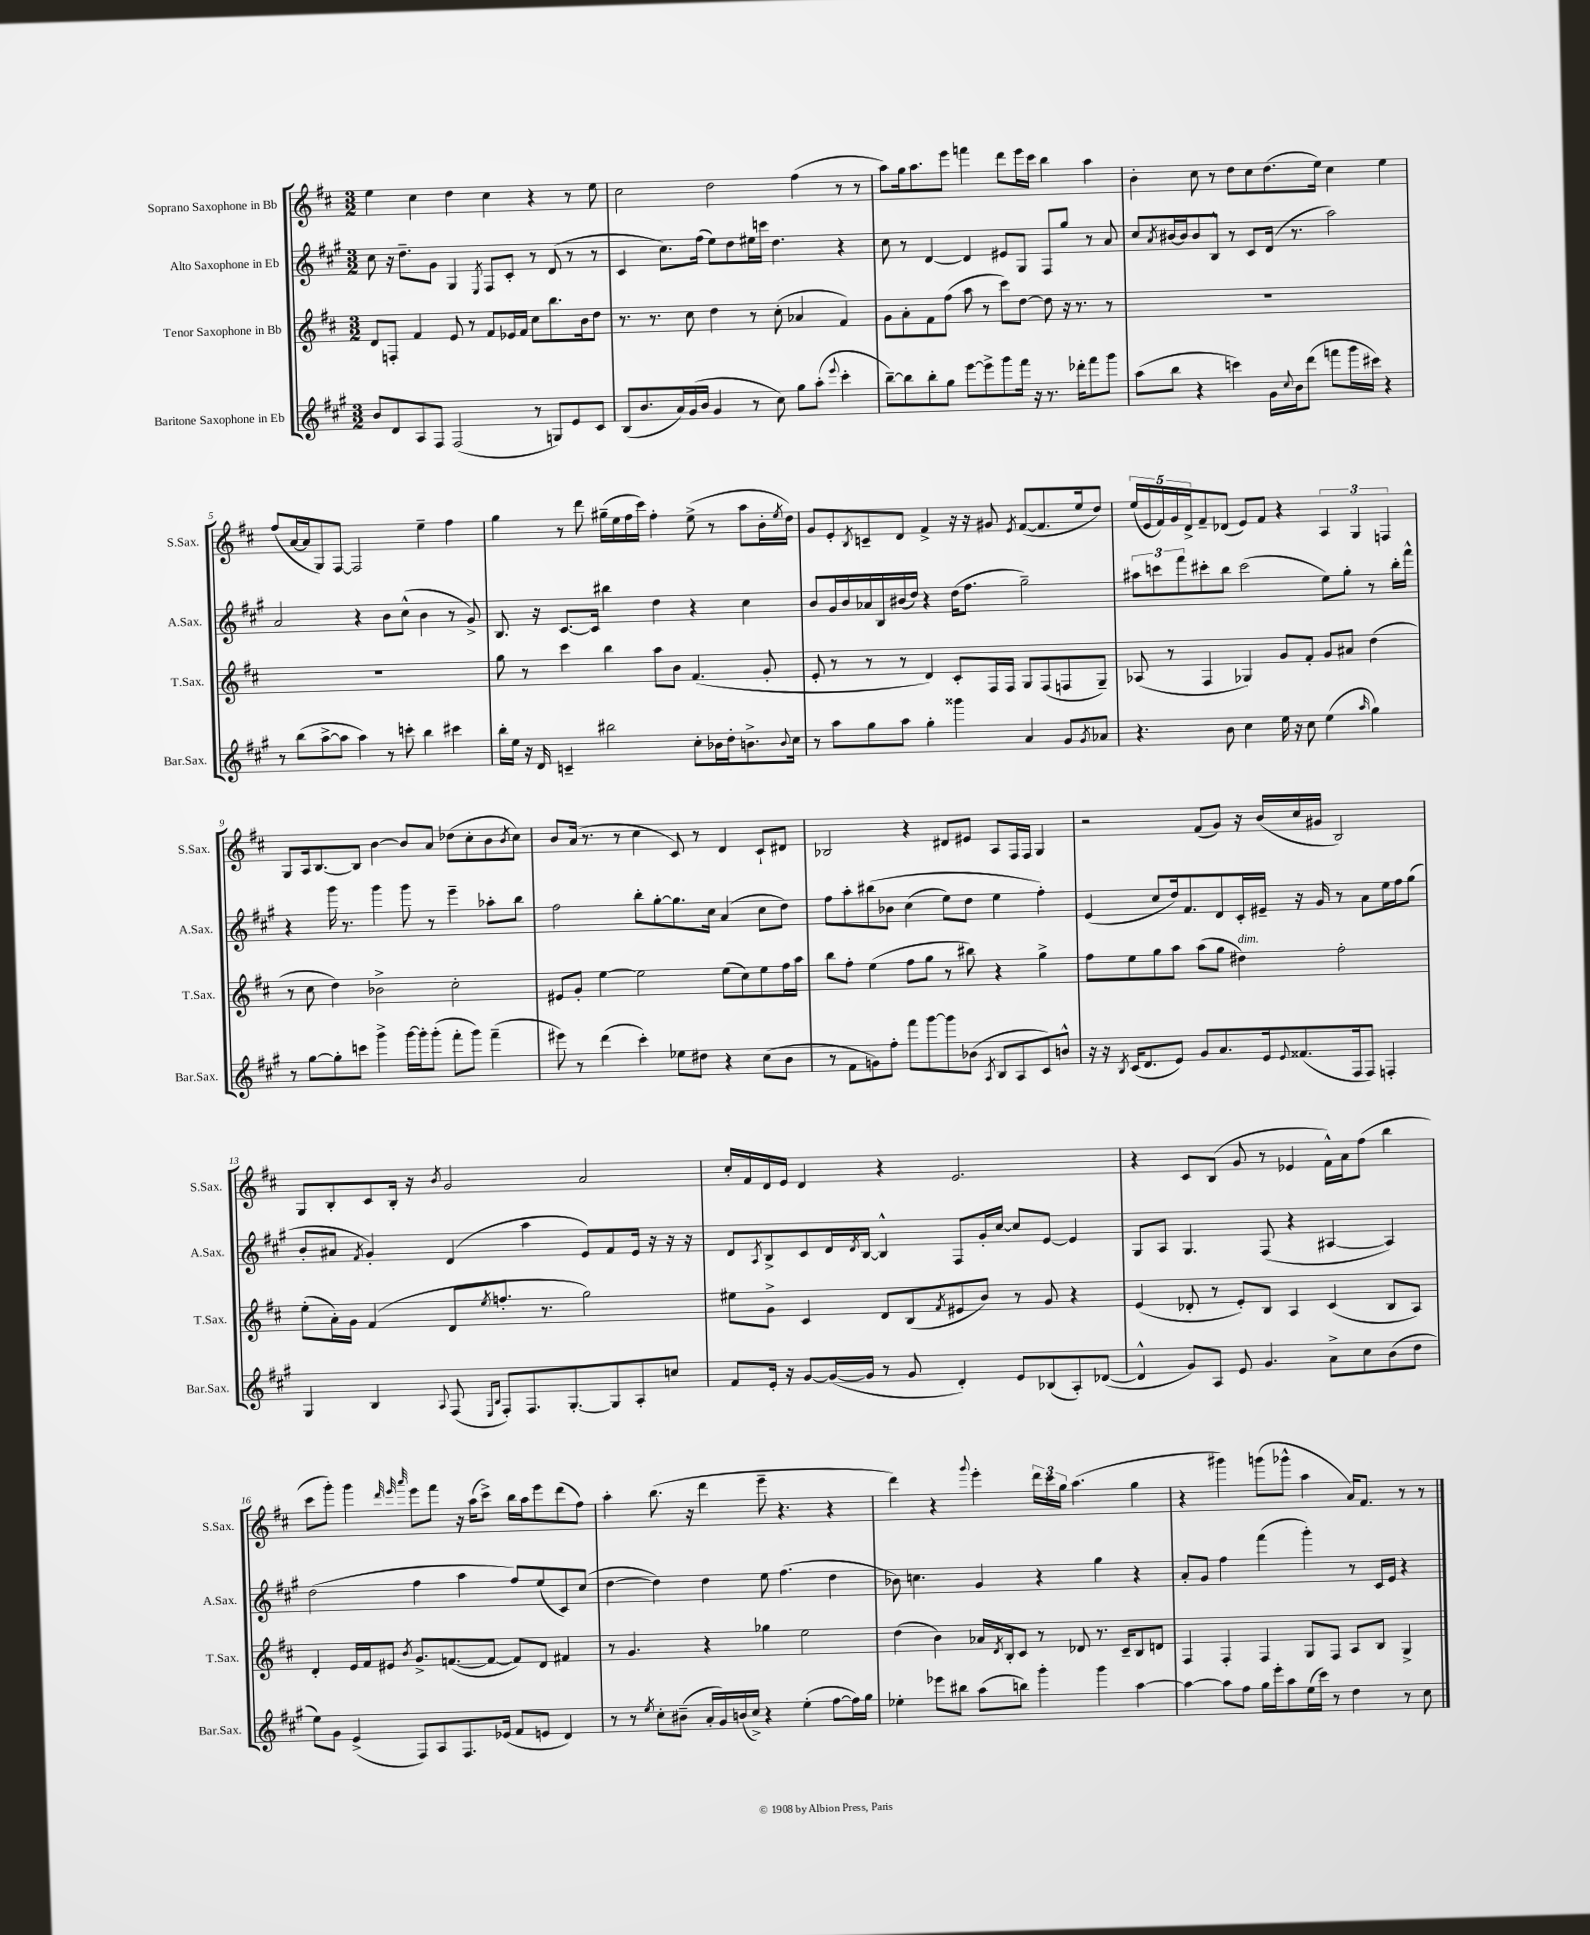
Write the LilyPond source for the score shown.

<<
\new StaffGroup <<
\new Staff = "s0" \with { instrumentName = "Soprano Saxophone in Bb" shortInstrumentName = "S.Sax." } {
    \clef treble \key d \major \numericTimeSignature \time 3/2
    e''4 cis''4 d''4 cis''4 r4 r8 e''8 |
    cis''2 d''2 fis''4( r8 r8 |
    a''8) g''16 a''8. e'''8 f'''4 d'''8 e'''16 cis'''16 b''4 a''4 |
    b'4-. cis''8 r8 d''8 cis''8 d''8.( e''16) cis''4 e''4 |
    fis''8( a'16~ a'16 g8) fis8~ fis2 e''4-- fis''4 |
    g''4 r8 d'''8 gis''16--( e''16 fis''16 cis'''16) fis''4-. e''8->( r8 a''8 b'16-. \acciaccatura { e''8 } d''16) |
    g'8 e'8-. \acciaccatura { b8 } c'8-- d'8 fis'4-> r16 r16 gis'8 \acciaccatura { e'8 } fis'8~( fis'8. e''16 d''8) |
    \tuplet 5/4 { e''16( e'16 fis'16) g'16 d'16-> } fis'8-- des'8( e'8) fis'8 r4 \tuplet 3/2 { a4 g4 f4 } |
    g8 a16 b8.~ b8 b'4~ b'8 a'8 des''8( cis''8-. b'8 \acciaccatura { b'8 } cis''8) |
    b'8 a'16( r8. r8 cis''4 cis'8) r8 d'4 cis'8-! dis'8 |
    bes2 r4 dis'8 eis'8 a8 fis16 fis16 g4 |
    r2 fis'8( g'8) r16 b'16( cis''16 gis'16 b2) |
    g8 b8-. cis'8 b16-. r16 \acciaccatura { b'8 } g'2 a'2 |
    cis''16-. fis'16 d'16 e'16 d'4 r4 e'2. |
    r4 cis'8 b8( g'8 r8 ees'4 fis'16-^) a'16 fis''8( b''4 |
    cis'''8 g'''8-.) g'''4 \grace { d'''32 e'''32 a'''32 } e'''8 fis'''8 r16 a''16( cis'''8->) b''16 a''16 e'''8 d'''8( fis''8) |
    a''4-. b''8.( r16 d'''4 e'''8-- r4. r4 |
    d'''4) r4 \appoggiatura { g'''8 } e'''4-. \tuplet 3/2 { d'''16 cis'''16 g''16 } a''4.( g''4 |
    r4 gis'''4) g'''8( ges'''8-^ a''4 a'16) fis'8. r8 r8 \bar "|." |
}
\new Staff = "s1" \with { instrumentName = "Alto Saxophone in Eb" shortInstrumentName = "A.Sax." } {
    \clef treble \key a \major \numericTimeSignature \time 3/2
    cis''8 r16 d''8.-- gis'8 gis4 \acciaccatura { e8 } fis8 cis'8-. r8 d'8( r8 r8 |
    cis'4 cis''8.) fis''16( e''8) d''8 eis''16 c'''16 d''4. r4 |
    cis''8 r8 d'4~ d'4 eis'8 gis8 fis8 gis''8 r8 a'8 |
    cis''8 \acciaccatura { a'8 } bis'16~ bis'16 bis'8 b8-^ r8 cis'8 d'16( r8. a''2) |
    a'2 r4 b'8 cis''8-^( b'4 r8 gis'8->) |
    b8. r16 cis'8.~ cis'16 bis''4 d''4 r4 cis''4 |
    b'8 gis'16 b'16 aes'16 b16 bis'16( d''16) r4 d''16( fis''8. gis''2--) |
    \tuplet 3/2 { ais''8 c'''8 fis'''8 } cis'''8-. b''8 cis'''2( e''8) gis''8-. r8 b''16-. fis'''16-^ |
    r4 gis'''16 r8. gis'''4 gis'''8 r8 e'''4-- aes''8-. b''8 |
    fis''2 b''8-. gis''8~-. gis''8. cis''16 a'4( cis''8 d''8) |
    fis''8 a''8-. bis''8\( bes'8 cis''4( e''8) d''8 e''4 fis''4-.\) |
    e'4( cis''8 d''16) fis'8. d'8 cis'16-. eis'16-- r16 gis'16 r8 a'8 e''16 fis''16 gis''8( |
    b'8-. ais'8 \acciaccatura { fis'8 } gis'4-.) d'4( a''4 e'8) fis'8 e'16 r16 r16 r16 |
    d'8 \acciaccatura { a8 } b8-> cis'8 d'16 \acciaccatura { d'8 } b16~ b4-^ fis8 gis'16-. cis''16~ cis''8 e'8~ e'4 |
    gis8 a8 gis4. fis8( r4 ais4~ ais4) |
    d''2( fis''4 a''4 fis''8) e''8( cis'8) cis''8( |
    d''4~ d''4) d''4 e''8 fis''4.( d''4 |
    bes'8) c''4. gis'4 r4 gis''4 r4 |
    a'8-. gis'8 fis''4 fis'''4( gis'''4-.) r8 cis'16 e'16 r4 \bar "|." |
}
\new Staff = "s2" \with { instrumentName = "Tenor Saxophone in Bb" shortInstrumentName = "T.Sax." } {
    \clef treble \key d \major \numericTimeSignature \time 3/2
    d'8 f8-. fis'4 e'8 r8 fis'8 ees'16 fis'16 cis''8 b''8. b'16 d''8 |
    r8. r8. cis''8 d''4 r8 cis''8-.( aes'4 fis'4) |
    g'8 a'8-. fis'8 fis''8( a''8 r8 cis'''8) d''8~ d''8 r16 r8. r8 |
    R1. |
    R1. |
    g''8 r8 cis'''4 b''4 a''8 b'8 fis'4.( g'8-. |
    e'8-. r8 r8 r8 d'4) cis'8-. fis16 fis16 g8 fis8( f8 g8--) |
    aes8( r8 fis4 ges4) g'8 fis'8-. g'8 ais'8 d''4( |
    r8 cis''8 d''4) bes'2-> cis''2-. |
    eis'8 g'8-. e''4~ e''2 e''8( cis''8) e''8 fis''16 a''16 |
    b''8 fis''8-. e''4( fis''8 g''8 r8 bis''8) r4 g''4-> |
    fis''8 e''8 g''8 a''8 a''8( g''8 dis''4^\markup { \italic "dim." }) fis''2-. |
    e''8-.( a'16-.) g'16 fis'4( d'8 \acciaccatura { e''8 } f''8.-. r8. g''2) |
    eis''8 g'8-> cis'4 d'8 b8( \acciaccatura { fis'8 } eis'8 b'8) r8 g'8 r4 |
    e'4( des'8-. r8 e'8-.) b8 a4 cis'4( b8 a8) |
    d'4-. e'16 fis'16 eis'8 \acciaccatura { b'8 } g'8.-> f'8.~( f'8~ f'8) d'8 fis'4 |
    r8 g'4. r4 ges''4 e''2 |
    d''4( b'4) aes'16 \acciaccatura { d'8 } b16-. cis'8 r8 des'8 r8. cis'16-- b8 d'8 |
    fis4 fis4-. fis4 g8 fis8 a8 b8 g4-> \bar "|." |
}
\new Staff = "s3" \with { instrumentName = "Baritone Saxophone in Eb" shortInstrumentName = "Bar.Sax." } {
    \clef treble \key a \major \numericTimeSignature \time 3/2
    b'8 d'8 a8 fis8 fis2( r8 g8) e'8 cis'8 |
    b8( b'8. a'16) gis'16( b'16 gis'4 r8 cis''8) gis''8 a''8-.( \appoggiatura { e'''8 } cis'''4-. |
    b''8~--) b''8 b''8-. gis''8 e'''8~ e'''8-> gis'''8 fis'''16 r16 r8. des'''16-. fis'''8 gis'''8 |
    a''8( b''8 r4 c'''4) gis'16 \appoggiatura { cis''8 } b'16 d'''8( f'''8 gis'''16 cis'''16) r4 |
    r8 b''8( a''8~-> a''8 a''4) r8 c'''8-. b''4 cis'''4 |
    b''16-. e''16 r16 d'16 c'4-- bis''2 cis''8-. bes'16 d''16-. b'8.-> \appoggiatura { b'8 } cis''16 |
    r8 a''8 gis''8 a''8 gis''4-. gisis'''4 a'4 gis'8 \acciaccatura { gis'8 } aes'8 |
    r4. b'8 cis''4 e''16 r16 cis''8 e''4( \grace { a''16 } gis''4) |
    r8 gis''8~ gis''8-. c'''8 gis'''4-> gis'''16~ gis'''16-. gis'''8-.( fis'''8-. gis'''8) fis'''4--( |
    eis'''8) r8 d'''4( cis'''4-.) ees''8 dis''8 r4 cis''8( b'8 |
    r8 fis'8 g'8) fis''8-. fis'''8 gis'''8~ gis'''8 bes'8( \acciaccatura { a8 } b8 a8 cis'8) b'8-^ |
    r16 r16 \acciaccatura { b8 } cis'16( d'8. e'8) gis'8 a'8. e'16 \appoggiatura { e'8 } fisis'8.( fis16 fis8) f4-. |
    gis4 b4 \appoggiatura { a8 } fis8( \grace { e16 b16 } fis8-.) fis8. gis8.~-. gis8 a8-. c''8 |
    fis'8 e'16-. r16 gis'8~ gis'16~( gis'16 r8 gis'8 d'4-.) e'8 bes8( a8-.) des'8~( |
    des'4-^ gis'8) a8 e'8 gis'4. a'8-> cis''8 b'8( d''8 |
    e''8) gis'8 e'4->( fis8) a8 fis8. ees'16( fis'8 e'8 d'4) |
    r8 r8 \acciaccatura { e''8 } cis''8-. bis'8--( a'16-. gis'16) b'16( cis''16->) r4 e''4-.( fis''8~ fis''16) gis''16 |
    ees''4-. ees'''8 bis''8 a''8( b''8) gis'''4-. gis'''4 a''4~ |
    a''4~ a''8 fis''8 gis''16 e'''16-. a''8 e''16( cis'''16) r8 d''4 r8 cis''8 \bar "|." |
}
>>
>>
